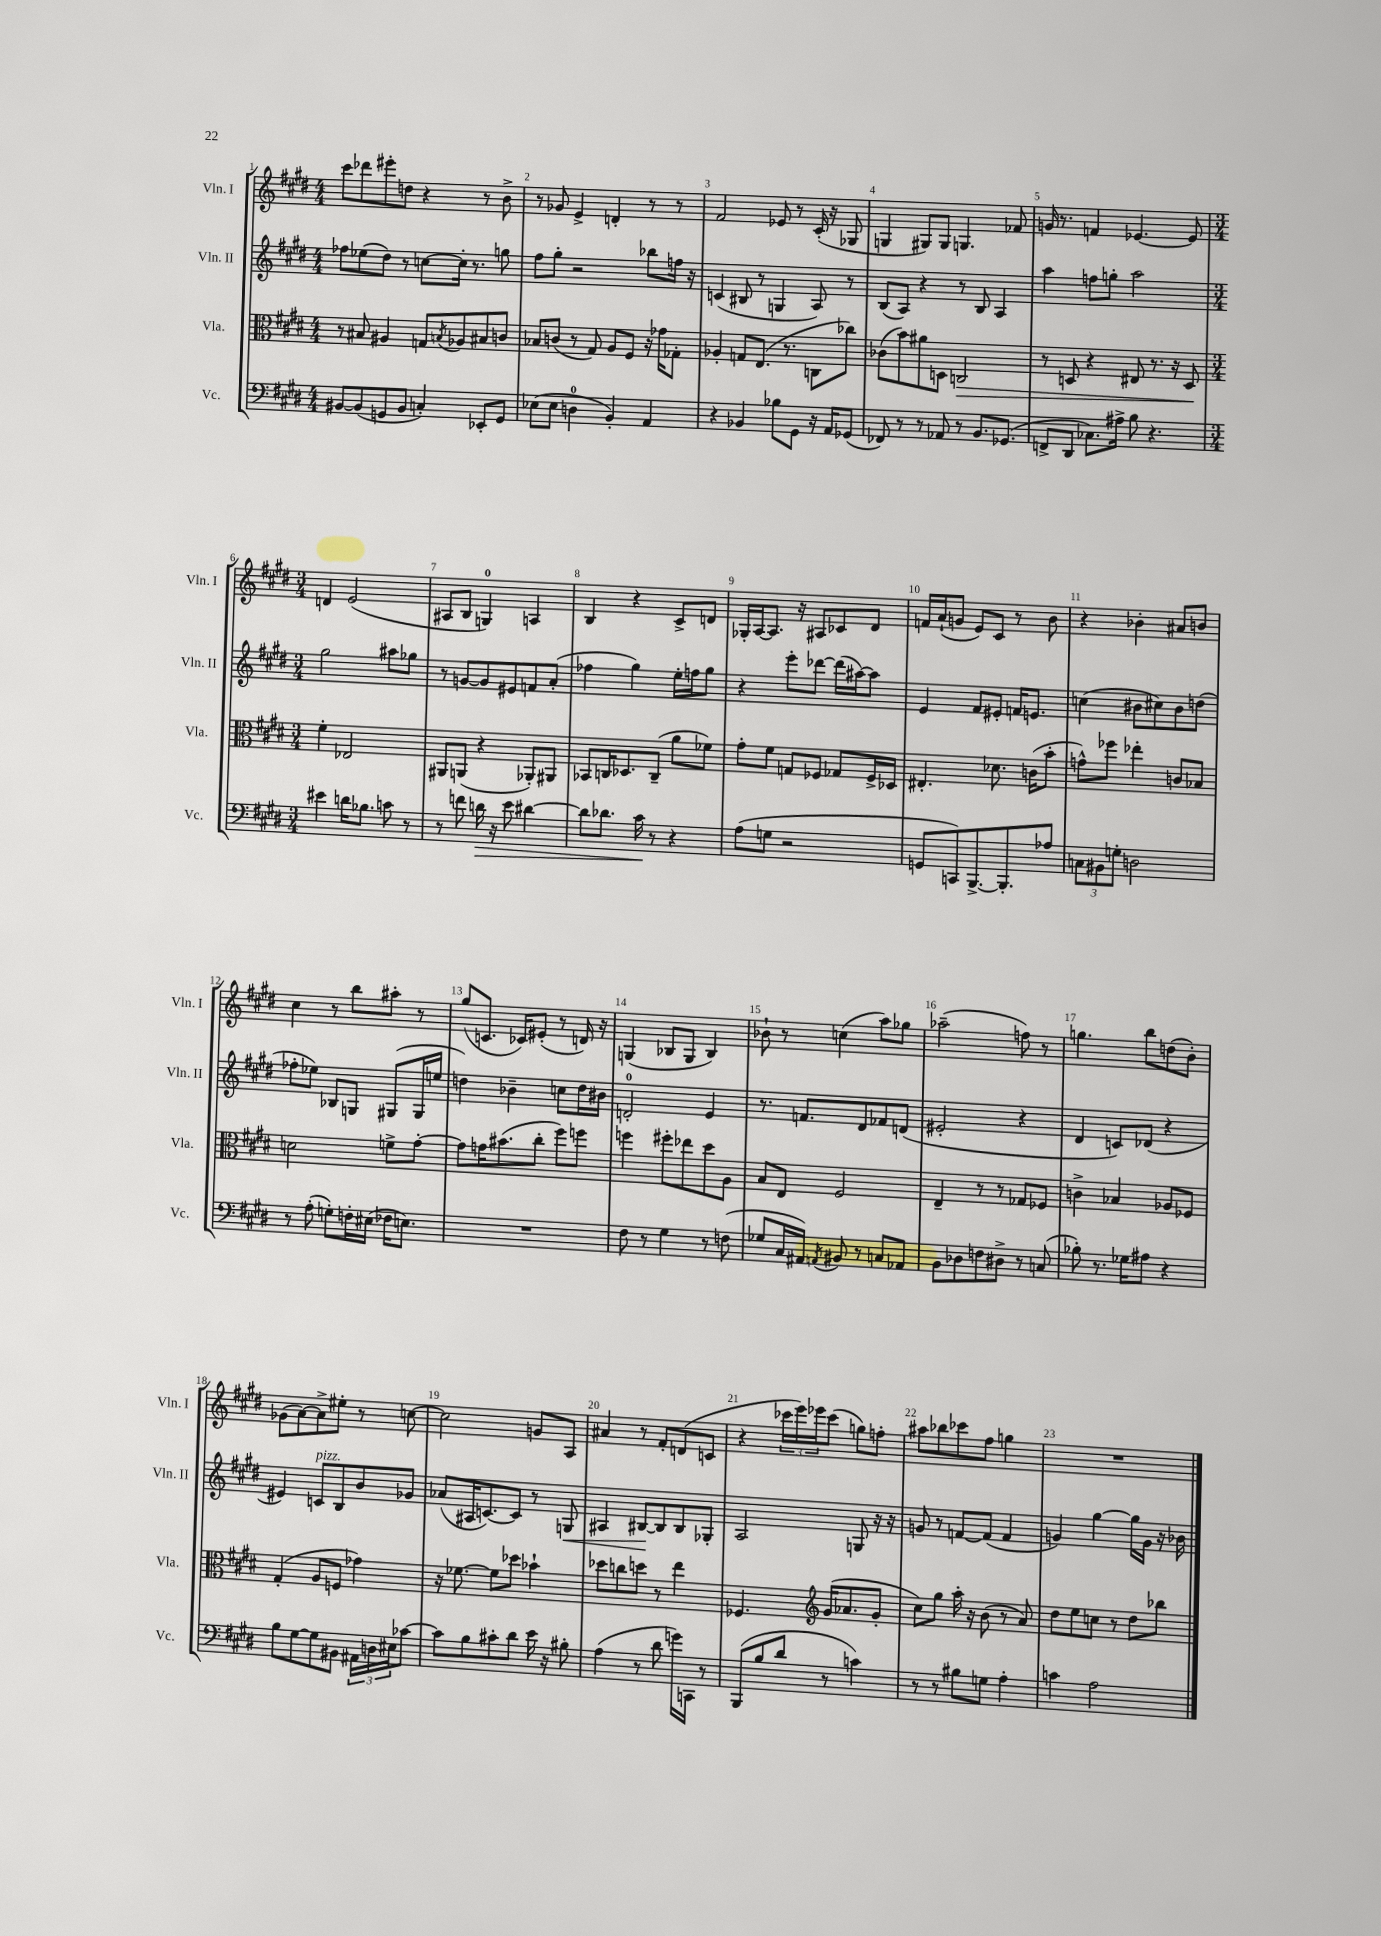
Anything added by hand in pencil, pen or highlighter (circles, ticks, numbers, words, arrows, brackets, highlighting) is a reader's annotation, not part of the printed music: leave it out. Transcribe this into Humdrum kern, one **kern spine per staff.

**kern	**dynam	**kern	**dynam	**kern	**dynam	**kern
*part4	*part4	*part3	*part3	*part2	*part2	*part1
*staff4	*staff4	*staff3	*staff3	*staff2	*staff2	*staff1
*I"Vc.	*	*I"Vla.	*	*I"Vln. II	*	*I"Vln. I
*I'Vc.	*	*I'Vla.	*	*I'Vln. II	*	*I'Vln. I
*clefF4	*	*clefC3	*	*clefG2	*	*clefG2
*k[f#c#g#d#]	*	*k[f#c#g#d#]	*	*k[f#c#g#d#]	*	*k[f#c#g#d#]
*M4/4	*	*M4/4	*	*M4/4	*	*M4/4
=1	=1	=1	=1	=1	=1	=1
[8BB#X/L	.	8r	.	8ff-X\L	.	8ccc#\L
(8BB#/]	.	8B#X/	.	(8ee-X\	.	8ddd-X\
8GGn/	.	4A#X/	.	8dd#\J)	.	8eee#X'\
8BB#/J	.	.	.	8r	.	8ddn\J
4Cn'/)	.	8Gn/L	.	[8ccn\L	.	4r
.	.	8qBn/	.	.	.	.
.	.	8A-X/	.	16cc'\Jk]	.	.
.	.	.	.	8.r	.	.
8EE-X'/L	.	8B#X/	.	.	.	8r
8GG/J	.	8cn/J	.	8ggn\	.	8b^\
=2	=2	=2	=2	=2	=2	=2
(8E-X\L	.	8B-X/L	.	8ff#\L	.	8r
8E-\J	.	(8cn/J	.	8gg#'\J	.	8g-X/
4Dn\	.	8r	.	2r	.	4e^/
.	.	8G#/)	.	.	.	.
4BB'/)	.	8A/L	.	.	.	4dn'/
.	.	8F#/J	.	.	.	.
4AA/	.	16r	.	8bb-X\L	.	8r
.	.	16g-X\KL	.	.	.	.
.	.	8G-X'\J	.	16ffn\Jk	.	8r
.	.	.	.	16r	.	.
=3	=3	=3	=3	=3	=3	=3
4r	.	4A-X'/	.	(4cn/	.	2f#/
4BB-X/	.	8Gn/L	.	8B#X/	.	.
.	.	(8.E/J	.	8r	.	.
8B-X\L	.	.	.	4Gn/	.	8e-X/
.	.	8.r	.	.	.	.
8GG#\J	.	.	.	.	.	8r
16r	.	8Cn\L	.	8A/)	.	(16c#'/
16AA/KL	.	.	.	.	.	16r
(8GG-X/J	.	8cc-X\J)	.	8r	.	8G-X/
=4	=4	=4	=4	=4	=4	=4
8FF-X/)	.	(8c-X\L	.	(8B/L	.	4Gn/
8r	.	8b\)	.	8A/J)	.	.
8r	.	8a#X\	.	4r	.	8G#X/L)
8AA-X/	.	8Dn\J	.	.	.	8G#/J
!	!	!	!LO:HP:b	!	!	!
8r	.	2Cn/	>	8r	.	4.Gn/
8.BB/L	.	.	.	8B/	.	.
.	.	.	.	4A/	.	.
(8.GG-X/J	.	.	.	.	.	.
.	.	.	.	.	.	8f-X/
=5	=5	=5	=5	=5	=5	=5
8FFn^/L	.	8r	.	4aa\	.	16gn/
.	.	.	.	.	.	8.r
8DD#/J	.	8Dn/	.	.	.	.
8.C-X\L)	.	4r	.	8ffn\L	.	4fn/
.	.	.	.	8ggn'\J	.	.
16A#X^\Jk	.	.	.	.	.	.
8B\	.	8E#X/	.	2aa\	.	[4.e-X/
4.r	.	8.r	.	.	.	.
.	.	16r	.	.	.	.
.	.	8D/	.	.	.	8e-/]
.	.	.	]	.	.	.
!!LO:LB:g=z
=6	=6	=6	=6	=6	=6	=6
*M3/4	*	*M3/4	*	*M3/4	*	*M3/4
4e#X\	.	4f#'\	.	2gg#\	.	4dn/
16dn\KL	.	2E-X/	.	.	.	(2e/
8.B-X\J	.	.	.	.	.	.
8cn\	.	.	.	8aa#X\L	.	.
8r	.	.	.	8gg-X\J	.	.
=7	=7	=7	=7	=7	=7	=7
8r	.	8AA#X/L	.	8r	.	8A#X/L
8fn\	.	(8AAn/J	.	[8gn/L	.	8B/J
!	!LO:HP:b	!	!	!	!	!
16dn\	>	4r	.	8g/]	.	4Gn/)
16r	.	.	.	.	.	.
8e\	.	.	.	8e#X/	.	.
[4d#X\	.	8AA-X'/L)	.	8fn/	.	4An/
.	.	8AA#X/J	.	(8a'/J	.	.
=8	=8	=8	=8	=8	=8	=8
8d#\L]	.	8BB-X/L	.	4ff-X\	.	4B/
8.d-X\J	.	16Cn/K	.	.	.	.
.	.	8.D-X/	.	.	.	.
.	.	.	.	4gg#\)	.	4r
16c#\	.	.	.	.	.	.
8r	]	(8C~/J	.	.	.	.
4r	.	8a\L	.	16ee'\LL	.	8c#^/L
.	.	.	.	16ffn\J	.	.
.	.	8f-X\J)	.	8gg#\J	.	8dn/J
=9	=9	=9	=9	=9	=9	=9
(8A\L	.	8g#'\L	.	4r	.	16G-X'/LL
.	.	.	.	.	.	[16A/J
8Gn\J	.	8f#\J	.	.	.	8.A/J]
2r	.	8Gn/L	.	8eee'\L	.	.
.	.	.	.	.	.	16r
.	.	8F-X/J	.	[8ddd-X\J	.	8A#X/L
.	.	8G-X/L	.	(16ddd-\LL]	.	8c-X/
.	.	.	.	[16aa#X\J)	.	.
.	.	16F-^/L	.	8aa#\J]	.	8d#/J
.	.	16D-X/JJ	.	.	.	.
=10	=10	=10	=10	=10	=10	=10
8GGn/L	.	4.E#X'/	.	4e/	.	16fn/LL
.	.	.	.	.	.	(16a`/J
8CCn/)	.	.	.	.	.	8gn/J
[8.BBB^/	.	.	.	8f#/L	.	8e/L)
.	.	8.d-X\	.	8e#X'/J	.	8c#/J
8.BBB'/]	.	.	.	.	.	.
.	.	.	.	16fn/KL	.	8r
.	.	(16cn\KL	.	8.en/J	.	.
8A-X/J	.	8b'\J	.	.	.	8b\
=11	=11	=11	=11	=11	=11	=11
12Cn\L	.	8gn^^\L)	.	(4ccn\	.	4r
12BB#X\	.	.	.	.	.	.
.	.	8ff-X\J	.	.	.	.
12Gn'\J	.	.	.	.	.	.
2Dn\	.	4ee-X'\	.	8b#X\L	.	4b-X'\
.	.	.	.	8cc#X\)	.	.
.	.	8cn/L	.	8b#\	.	8a#X/L
.	.	8B-X/J	.	(8ddn\J	.	8bn/J
!!LO:LB:g=z
=12	=12	=12	=12	=12	=12	=12
8r	.	2dn\	.	8ff-X'\L	.	4cc#\
(8A'\	.	.	.	8ee-X\J)	.	.
8Gn'\L)	.	.	.	8B-X/L	.	8r
16Fn'\L	.	.	.	8Gn/J	.	8bb\L
(16E#X\JJ	.	.	.	.	.	.
16F-X\KL	.	8fn^\L	.	(8G#X/L	.	8aa#X'\J
8.En\J)	.	.	.	.	.	.
.	.	[8g#'\J	.	16G#/L	.	8r
.	.	.	.	16een/JJ	.	.
=13	=13	=13	=13	=13	=13	=13
2.r	.	8g#\L]	.	4ddn\)	.	(8gg#/L
.	.	16gn\K	.	.	.	8.cn/J
.	.	(8.b#X\	.	.	.	.
.	.	.	.	4b-X~\	.	.
.	.	.	.	.	.	16c-X/KL)
.	.	8cc#'\J	.	.	.	(8e#X'/J
.	.	8ff#\L)	.	8ccn\L	.	8r
.	.	8ffn\J	.	16dd\L	.	16dn/)
.	.	.	.	16b#X\JJ	.	16r
=14	=14	=14	=14	=14	=14	=14
8F#\	.	4ffn\	.	2dn'/	.	(4Gn/
8r	.	.	.	.	.	.
4G#\	.	8ff#X'\L	.	.	.	8B-X/L
.	.	8ee-X\	.	.	.	8G/J
8r	.	8dd#\	.	4e/	.	4B-/)
(8Fn\	.	8A\J	.	.	.	.
=15	=15	=15	=15	=15	=15	=15
8G-X/L	.	8B/L	.	8.r	.	8b-X`\
16C#/L	.	8E/J	.	.	.	8r
16AA#X/JJ)	.	.	.	8.fn/L	.	.
8qAAn/	.	.	.	.	.	.
8BB#X/	.	2F#/	.	.	.	(4ccn\
8r	.	.	.	8d#/	.	.
8Cn/L	.	.	.	8f-X/	.	8aa\L)
8AA-X/J	.	.	.	(8dn/J	.	8gg-X\J
=16	=16	=16	=16	=16	=16	=16
8BB\L	.	4E~/	.	2e#X'/	.	(2aa-X~\
8D-X\	.	.	.	.	.	.
8Fn\	.	8r	.	.	.	.
8D#X^\J	.	8r	.	.	.	.
8r	.	8G-X/L	.	4r	.	8ffn\)
(8Cn/	.	8F-X/J	.	.	.	8r
=17	=17	=17	=17	=17	=17	=17
8B-X'\)	.	4cn^\	.	4d#/	.	4.ggn\
8.r	.	.	.	.	.	.
.	.	4B-X/	.	8cn/L)	.	.
16G-X\KL	.	.	.	.	.	.
8A#X\J	.	.	.	(8d-X/J	.	8bb\L
4r	.	8A-X/L	.	4r	.	(8ddn\
.	.	8F-X/J	.	.	.	8b'\J)
!!LO:LB:g=z
=18	=18	=18	=18	=18	=18	=18
8B\L	.	(4G#'/	.	4e#X/)	.	(8g-X\L
[8G#\	.	.	.	.	.	[8a\)
!	!	!	!	!LO:TX:a:i:t=pizz.	!	!
8G#\]	.	8A/L	.	8cn/L	.	8a^\]
8BB#X\J	.	8Fn/J	.	8B/	.	8ee#X'\J
24AA#X\LL	.	4g-X\)	.	8b/	.	8r
24Dn\	.	.	.	.	.	.
24E#X\J	.	.	.	.	.	.
[8c-X\J	.	.	.	8g-X/J	.	[8ccn\
=19	=19	=19	=19	=19	=19	=19
8c-\L]	.	16r	.	(8a-X/L	.	2cc\]
.	.	[8.f-X\	.	.	.	.
8B\	.	.	.	16A#X/K	.	.
.	.	.	.	[8.cn/)	.	.
8c#X'\	.	8f-\L]	.	.	.	.
8d#\J	.	8dd-X\J	.	8c/J]	.	.
16e\	.	4b-X`\	.	8r	.	8gn/L
16r	.	.	.	.	.	.
!	!	!	!	!	!LO:HP:b	!
8B#X'\	.	.	.	8Gn/	<	8A/J
=20	=20	=20	=20	=20	=20	=20
(4A\	.	8dd-X\L	.	4A#X/	.	4a#X/
.	.	8ccn\	.	.	.	.
8r	.	8ddn\J	.	[8B#X/L	.	8r
8d#\	.	8r	.	8B#/]	[	8f#'/L
16gn\LL)	.	4ee\	.	8B#/	.	(8dn/
16CCn\JJ	.	.	.	.	.	.
8r	.	.	.	8G-X'/J	.	8cn/J
=21	=21	=21	=21	=21	=21	=21
(8BBB/L	.	4.F-X/	.	2A/	.	4r
8B/	.	.	.	.	.	.
8d#/J	.	.	.	.	.	24ccc-X\LL
.	.	.	.	.	.	24eee\)
.	.	.	.	.	.	24eee-X\J
*	*	*clefG2	*	*	*	*
8r	.	(16g#/KL	.	.	.	(8ccc-\J
.	.	8.a-X/	.	.	.	.
4cn\)	.	.	.	8Gn/	.	8ggn\L)
.	.	8g#'/J	.	16r	.	8ffn'\J
.	.	.	.	16r	.	.
=22	=22	=22	=22	=22	=22	=22
8r	.	8cc#\L)	.	8gn/	.	8aa#X\L
8r	.	8gg#\J	.	8r	.	8bb-X\
8B#X\L	.	16aa'\	.	[8fn/L	.	8ccc-X\
.	.	16r	.	.	.	.
8Gn\J	.	(8b\	.	(8f/J]	.	8ff#\J
4A'\	.	8r	.	4f/	.	4ggn\
.	.	8a/)	.	.	.	.
=23	=23	=23	=23	=23	=23	=23
4cn\	.	8dd#\L	.	4gn/)	.	2.r
.	.	8ee\	.	.	.	.
2A\	.	8ccn\J	.	[4gg#\	.	.
.	.	8r	.	.	.	.
.	.	8dd#\L	.	16gg#\LL]	.	.
.	.	.	.	16g\JJ	.	.
.	.	8bb-X\J	.	16r	.	.
.	.	.	.	16b-X\	.	.
==	==	==	==	==	==	==
*-	*-	*-	*-	*-	*-	*-
